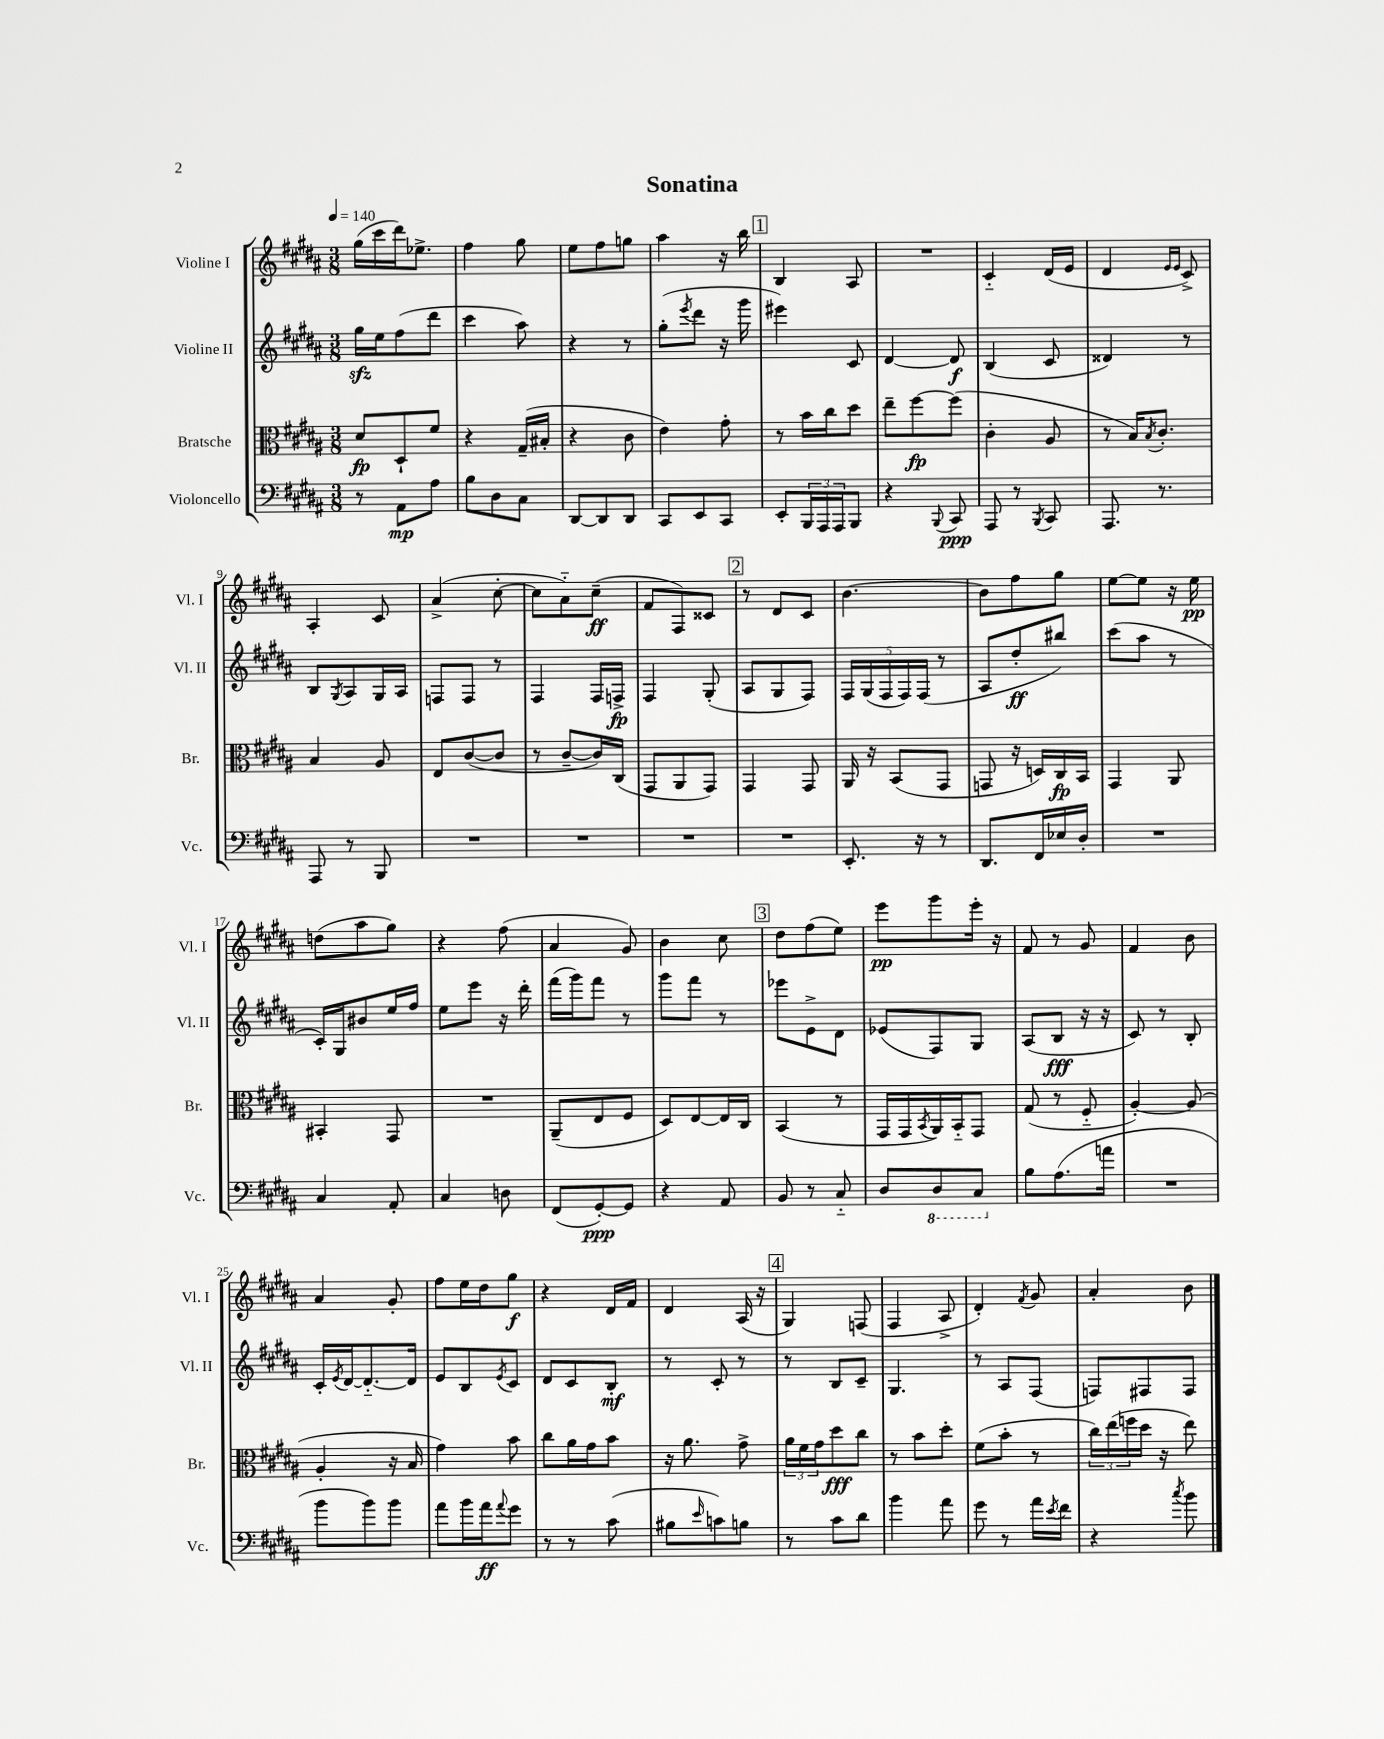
\header { title = "Sonatina" }
<<
\new StaffGroup <<
\new Staff = "s0" \with { instrumentName = "Violine I" shortInstrumentName = "Vl. I" } {
    \clef treble \key b \major \numericTimeSignature \time 3/8 \tempo 4 = 140
    gis''16( cis'''16 dis'''16) ees''8.-> |
    fis''4 gis''8 |
    e''8 fis''8 g''8 |
    ais''4 r16 b''16 |
    \mark \markup { \box "1" } b4 ais8 |
    R4. |
    cis'4-_ dis'16( e'16 |
    dis'4 \grace { e'16 e'16 } cis'8->) |
    ais4-. cis'8 |
    ais'4->( cis''8~-. |
    cis''8 ais'8-_) cis''8--\ff( |
    fis'8 fis8) cisis'8 |
    \mark \markup { \box "2" } r8 dis'8 cis'8 |
    b'4.~ |
    b'8 fis''8 gis''8 |
    e''8~ e''8 r16 e''16\pp |
    d''8( ais''8 gis''8) |
    r4 fis''8( |
    ais'4 gis'8) |
    b'4 cis''8 |
    \mark \markup { \box "3" } dis''8 fis''8( e''8) |
    e'''8\pp gis'''8 e'''16-. r16 |
    fis'8 r8 gis'8 |
    fis'4 b'8 |
    ais'4 gis'8-. |
    fis''8 e''16 dis''16 gis''8\f |
    r4 dis'16 fis'16 |
    dis'4 ais16( r16 |
    \mark \markup { \box "4" } gis4) f8( |
    fis4 ais8-> |
    dis'4-.) \acciaccatura { fis'8 } gis'8 |
    ais'4-. b'8 \bar "|." |
}
\new Staff = "s1" \with { instrumentName = "Violine II" shortInstrumentName = "Vl. II" } {
    \clef treble \key b \major \numericTimeSignature \time 3/8
    gis''16\sfz e''16 fis''8( dis'''8 |
    cis'''4 ais''8) |
    r4 r8 |
    gis''8-.( \acciaccatura { e'''8 } dis'''8 r16 gis'''16 |
    \mark \markup { \box "1" } eis'''4) cis'8 |
    dis'4~ dis'8\f |
    b4( cis'8 |
    disis'4) r8 |
    b8 \acciaccatura { gis8 } ais8 gis16 ais16 |
    f8 f8 r8 |
    fis4 fis16 f16->\fp |
    fis4 gis8-.( |
    \mark \markup { \box "2" } ais8 gis8 fis8) |
    \tuplet 5/4 { fis16 gis16( fis16 fis16) fis16( } r8 |
    ais8 dis''8-.\ff bis''8) |
    cis'''8( ais''8 r8 |
    cis'16-.) gis16 bis'8 e''16 fis''16 |
    e''8 e'''8 r16 dis'''16-. |
    fis'''16( gis'''16) fis'''8 r8 |
    gis'''8 fis'''8 r8 |
    \mark \markup { \box "3" } ees'''8 e'8-> dis'8 |
    ees'8( fis8) gis8 |
    ais8( b8\fff r16 r16 |
    cis'8) r8 b8-. |
    cis'16-. \acciaccatura { e'8 } dis'16~ dis'8.~-_ dis'16 |
    e'8 b8 \acciaccatura { e'8 } cis'8 |
    dis'8 cis'8 b8-.\mf |
    r8 cis'8-. r8 |
    \mark \markup { \box "4" } r8 b8 cis'8-- |
    gis4. |
    r8 ais8 fis8( |
    f8) fis8 fis8 \bar "|." |
}
\new Staff = "s2" \with { instrumentName = "Bratsche" shortInstrumentName = "Br." } {
    \clef alto \key b \major \numericTimeSignature \time 3/8
    dis'8\fp dis8-! fis'8 |
    r4 gis16--( bis16-. |
    r4 cis'8 |
    e'4) gis'8-. |
    \mark \markup { \box "1" } r8 b'16 cis''16 dis''8 |
    e''8-- fis''8~\fp fis''8( |
    cis'4-. ais8 |
    r8 b16) \acciaccatura { b8 } cis'8.-. |
    b4 ais8 |
    e8 cis'8~( cis'8 |
    r8 cis'8~-- cis'16) cis16( |
    gis,8 ais,8 gis,8) |
    \mark \markup { \box "2" } gis,4 gis,8 |
    ais,16 r16 b,8( gis,8 |
    g,8 r16 d16) cis16\fp b,16 |
    gis,4 ais,8 |
    bis,4-. gis,8 |
    R4. |
    ais,8--( e8 fis8 |
    dis8) e8~ e16 cis16 |
    \mark \markup { \box "3" } b,4( r8 |
    gis,16 gis,16 \acciaccatura { b,8 } ais,16) b,16-_ gis,8 |
    gis8( r8 fis8-_ |
    ais4~-.) ais8( |
    ais4-. r16 b16 |
    gis'4) b'8 |
    cis''8 ais'16 gis'16 b'8 |
    r16 ais'8. gis'8-> |
    \mark \markup { \box "4" } \tuplet 3/2 { ais'16 fis'16 gis'16 } dis''8\fff cis''8 |
    r8 b'8 dis''8-. |
    fis'8( b'8-. r8 |
    \tuplet 3/2 { cis''16) e''16( f''16 } dis''16 r16 e''8) \bar "|." |
}
\new Staff = "s3" \with { instrumentName = "Violoncello" shortInstrumentName = "Vc." } {
    \clef bass \key b \major \numericTimeSignature \time 3/8
    r8 ais,8\mp ais8 |
    b8 dis8 cis8 |
    dis,8~ dis,8 dis,8 |
    cis,8 e,8 cis,8 |
    \mark \markup { \box "1" } e,8-. \tuplet 3/2 { b,,16 ais,,16 ais,,16 } b,,8 |
    r4 \appoggiatura { b,,8 } cis,8\ppp |
    ais,,8 r8 \acciaccatura { b,,8 } cis,8 |
    ais,,8. r8. |
    ais,,8 r8 b,,8 |
    R4. |
    R4. |
    R4. |
    \mark \markup { \box "2" } R4. |
    e,8.-. r16 r8 |
    dis,8. fis,16 ees16 dis16-. |
    R4. |
    cis4 ais,8-. |
    cis4 d8 |
    fis,8( gis,8~-.\ppp) gis,8 |
    r4 ais,8 |
    \mark \markup { \box "3" } b,8 r8 cis8-_ |
    dis8 \ottava #-1 dis,8 cis,8 \ottava #0 |
    b8 ais8.( a'16 |
    R4. |
    b'8 b'8) b'8 |
    ais'8 b'16 ais'16\ff \appoggiatura { ais'8 } gis'8 |
    r8 r8 cis'8( |
    bis8 \grace { e'16 } c'8) b8 |
    \mark \markup { \box "4" } r8 cis'8 dis'8 |
    b'4 ais'8 |
    gis'8 r8 ais'16 \acciaccatura { e'8 } fis'16 |
    r4 \acciaccatura { cis''8 } b'8 \bar "|." |
}
>>
>>
